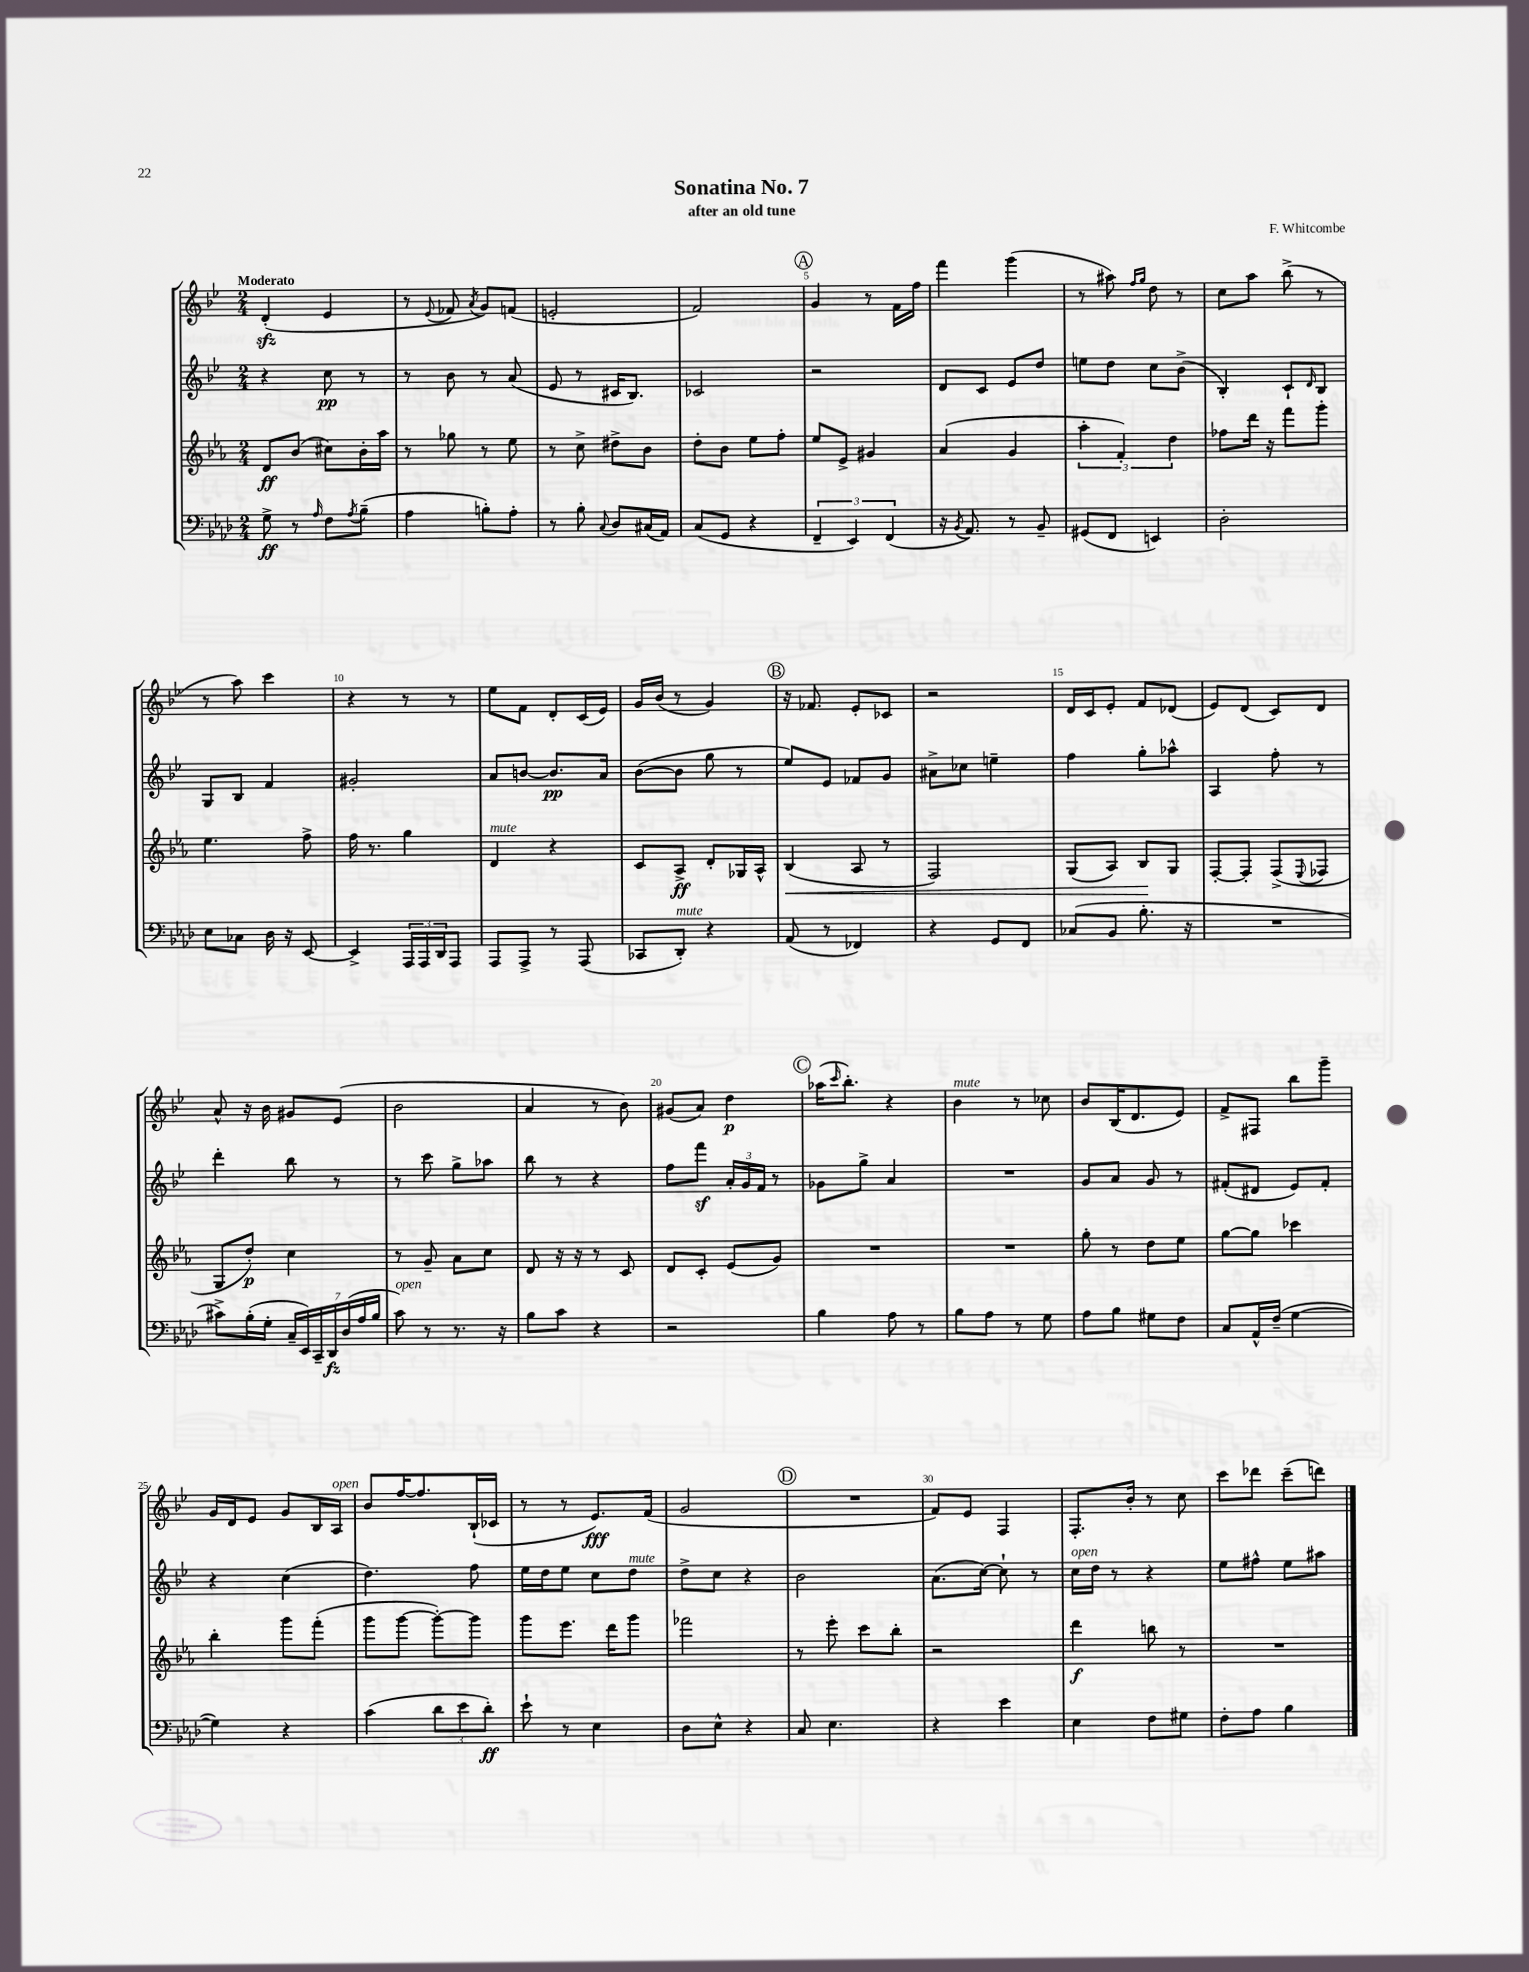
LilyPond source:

\header { title = "Sonatina No. 7" composer = "F. Whitcombe" subtitle = "after an old tune" }
<<
\new StaffGroup <<
\new Staff = "s0" {
    \clef treble \key bes \major \numericTimeSignature \time 2/4 \tempo "Moderato"
    d'4-.\sfz( ees'4 |
    r8 \appoggiatura { ees'8 } fes'8 \acciaccatura { a'8 } g'8) f'8( |
    e'2-. |
    f'2) |
    \mark \markup { \circle "A" } g'4 r8 f'16 f''16 |
    f'''4 g'''4( |
    r8 ais''8) \grace { f''16 g''16 } d''8 r8 |
    c''8 a''8 bes''8->( r8 |
    r8 a''8) c'''4 |
    r4 r8 r8 |
    ees''8 f'8 d'8-. c'16( ees'16) |
    g'16 bes'16( r8 g'4) |
    \mark \markup { \circle "B" } r16 fes'8. ees'8-. ces'8 |
    r2 |
    d'16 c'16 ees'8-. f'8 des'8( |
    ees'8) d'8( c'8) d'8 |
    a'8-^ r16 bes'16 gis'8 ees'8( |
    bes'2 |
    a'4 r8 bes'8) |
    gis'8( a'8) d''4\p |
    \mark \markup { \circle "C" } aes''16( \grace { c'''16 } bes''8.-.) r4 |
    bes'4^\markup { \italic "mute" } r8 ces''8 |
    bes'8 bes16( d'8. ees'8) |
    f'8-> fis8 bes''8 g'''8-- |
    g'16 d'16 ees'8 g'8 bes16 a16^\markup { \italic "open" } |
    bes'8 f''16~ f''8. bes16-!( ces'16 |
    r8 r8 ees'8.\fff) f'16( |
    g'2 |
    \mark \markup { \circle "D" } R2 |
    f'8) ees'8 f4 |
    f8.-. bes'16-. r8 c''8 |
    c'''8 des'''8 c'''8--( d'''8) \bar "|." |
}
\new Staff = "s1" {
    \clef treble \key bes \major \numericTimeSignature \time 2/4
    r4 c''8\pp r8 |
    r8 bes'8 r8 a'8( |
    ees'8 r8 cis'16 bes8.) |
    ces'2 |
    \mark \markup { \circle "A" } r2 |
    d'8 c'8 ees'8 d''8 |
    e''8 d''8 c''8 bes'8->( |
    bes4-.) c'8-! \grace { d'16 } bes8 |
    g8 bes8 f'4 |
    gis'2-. |
    a'8 b'8~ b'8.\pp a'16 |
    bes'8~( bes'8 g''8 r8 |
    \mark \markup { \circle "B" } ees''8) ees'8 fes'8 g'8 |
    ais'8-> ces''8 e''4-- |
    f''4 g''8-. aes''8-^ |
    a4 f''8-. r8 |
    d'''4-. bes''8 r8 |
    r8 c'''8 g''8-> aes''8 |
    bes''8 r8 r4 |
    f''8 f'''8\sf \tuplet 3/2 { a'16-. g'16 f'16 } r8 |
    \mark \markup { \circle "C" } ges'8 g''8-> a'4 |
    R2 |
    g'8 a'8 g'8 r8 |
    fis'8-.( dis'8 ees'8) fis'8-. |
    r4 c''4( |
    d''4.) f''8 |
    ees''16 d''16 ees''8 c''8 d''8^\markup { \italic "mute" } |
    d''8-> c''8 r4 |
    \mark \markup { \circle "D" } bes'2 |
    a'8.( c''16~) c''8-! r8 |
    c''16^\markup { \italic "open" } d''16 r8 r4 |
    ees''8 fis''8-^ ees''8 ais''8 \bar "|." |
}
\new Staff = "s2" {
    \clef treble \key ees \major \numericTimeSignature \time 2/4
    d'8\ff bes'8( cis''8) bes'16-. aes''16 |
    r8 ges''8 r8 ees''8 |
    r8 c''8-> dis''8-> bes'8 |
    d''8-. bes'8 ees''8 f''8-. |
    \mark \markup { \circle "A" } ees''8 ees'8-> gis'4 |
    aes'4( g'4 |
    \tuplet 3/2 { aes''4-. f'4-.) d''4 } |
    fes''8 d'''16 r16 f'''8 g'''8-. |
    ees''4. f''8-> |
    f''16 r8. g''4 |
    d'4^\markup { \italic "mute" } r4 |
    c'8 aes8->\ff d'8-. ges16 aes16-^ |
    \mark \markup { \circle "B" } bes4\<( aes8 r8 |
    f2) |
    g8( aes8) bes8\! g8 |
    f8~-. f8-. f8->( \appoggiatura { ees8 } fes8 |
    g8 d''8-.\p) c''4 |
    r8 g'8-- aes'8 c''8 |
    d'8 r16 r16 r8 c'8 |
    d'8 c'8-. ees'8( g'8) |
    \mark \markup { \circle "C" } R2 |
    R2 |
    g''8-. r8 d''8 ees''8 |
    g''8~ g''8 ces'''4 |
    bes''4-. g'''8 f'''8-.( |
    g'''8 g'''8~ g'''8~-.) g'''8 |
    g'''8 ees'''8. d'''16 g'''8 |
    fes'''2 |
    \mark \markup { \circle "D" } r8 ees'''8-. c'''8 bes''8-. |
    r2 |
    d'''4\f b''8 r8 |
    R2 \bar "|." |
}
\new Staff = "s3" {
    \clef bass \key aes \major \numericTimeSignature \time 2/4
    g8->\ff r8 \grace { aes16 } f8 \acciaccatura { aes8 } bes8--( |
    aes4 b8-.) aes8-. |
    r8 bes8-. \appoggiatura { c8 } des8 cis16( aes,16) |
    c8( g,8 r4 |
    \mark \markup { \circle "A" } \tuplet 3/2 { f,4-- ees,4) f,4( } |
    r16 \acciaccatura { bes,8 } aes,8.) r8 bes,8-- |
    gis,8( f,8 e,4) |
    des2-. |
    ees8 ces8 des16 r16 ees,8~ |
    ees,4-> \tuplet 3/2 { aes,,16 aes,,16 des,16 } aes,,8 |
    aes,,8 aes,,8-> r8 aes,,8( |
    ces,8 des,8-.^\markup { \italic "mute" }) r4 |
    \mark \markup { \circle "B" } aes,8( r8 fes,4) |
    r4 g,8 f,8 |
    ces8( bes,8 bes8.-. r16 |
    R2 |
    cis'8->) bes16-.( g16-. \tuplet 7/4 { c16-- ees,16) c,16-- des,16\fz des16( aes16 bes16 } |
    c'8^\markup { \italic "open" }) r8 r8. r16 |
    bes8 c'8 r4 |
    r2 |
    \mark \markup { \circle "C" } bes4 aes8 r8 |
    bes8 aes8 r8 g8 |
    aes8 bes8 gis8 f8 |
    c8 aes,16-^ f16--( g4~ |
    g4) r4 |
    c'4( \tuplet 3/2 { des'8 ees'8 des'8-.\ff) } |
    ees'8-! r8 ees4 |
    des8 ees8-^ r4 |
    \mark \markup { \circle "D" } c8 ees4. |
    r4 ees'4 |
    ees4 f8 gis8 |
    f8-. aes8 bes4 \bar "|." |
}
>>
>>
\layout { \context { \Score \override BarNumber.break-visibility = ##(#f #t #t) barNumberVisibility = #(every-nth-bar-number-visible 5) } }
